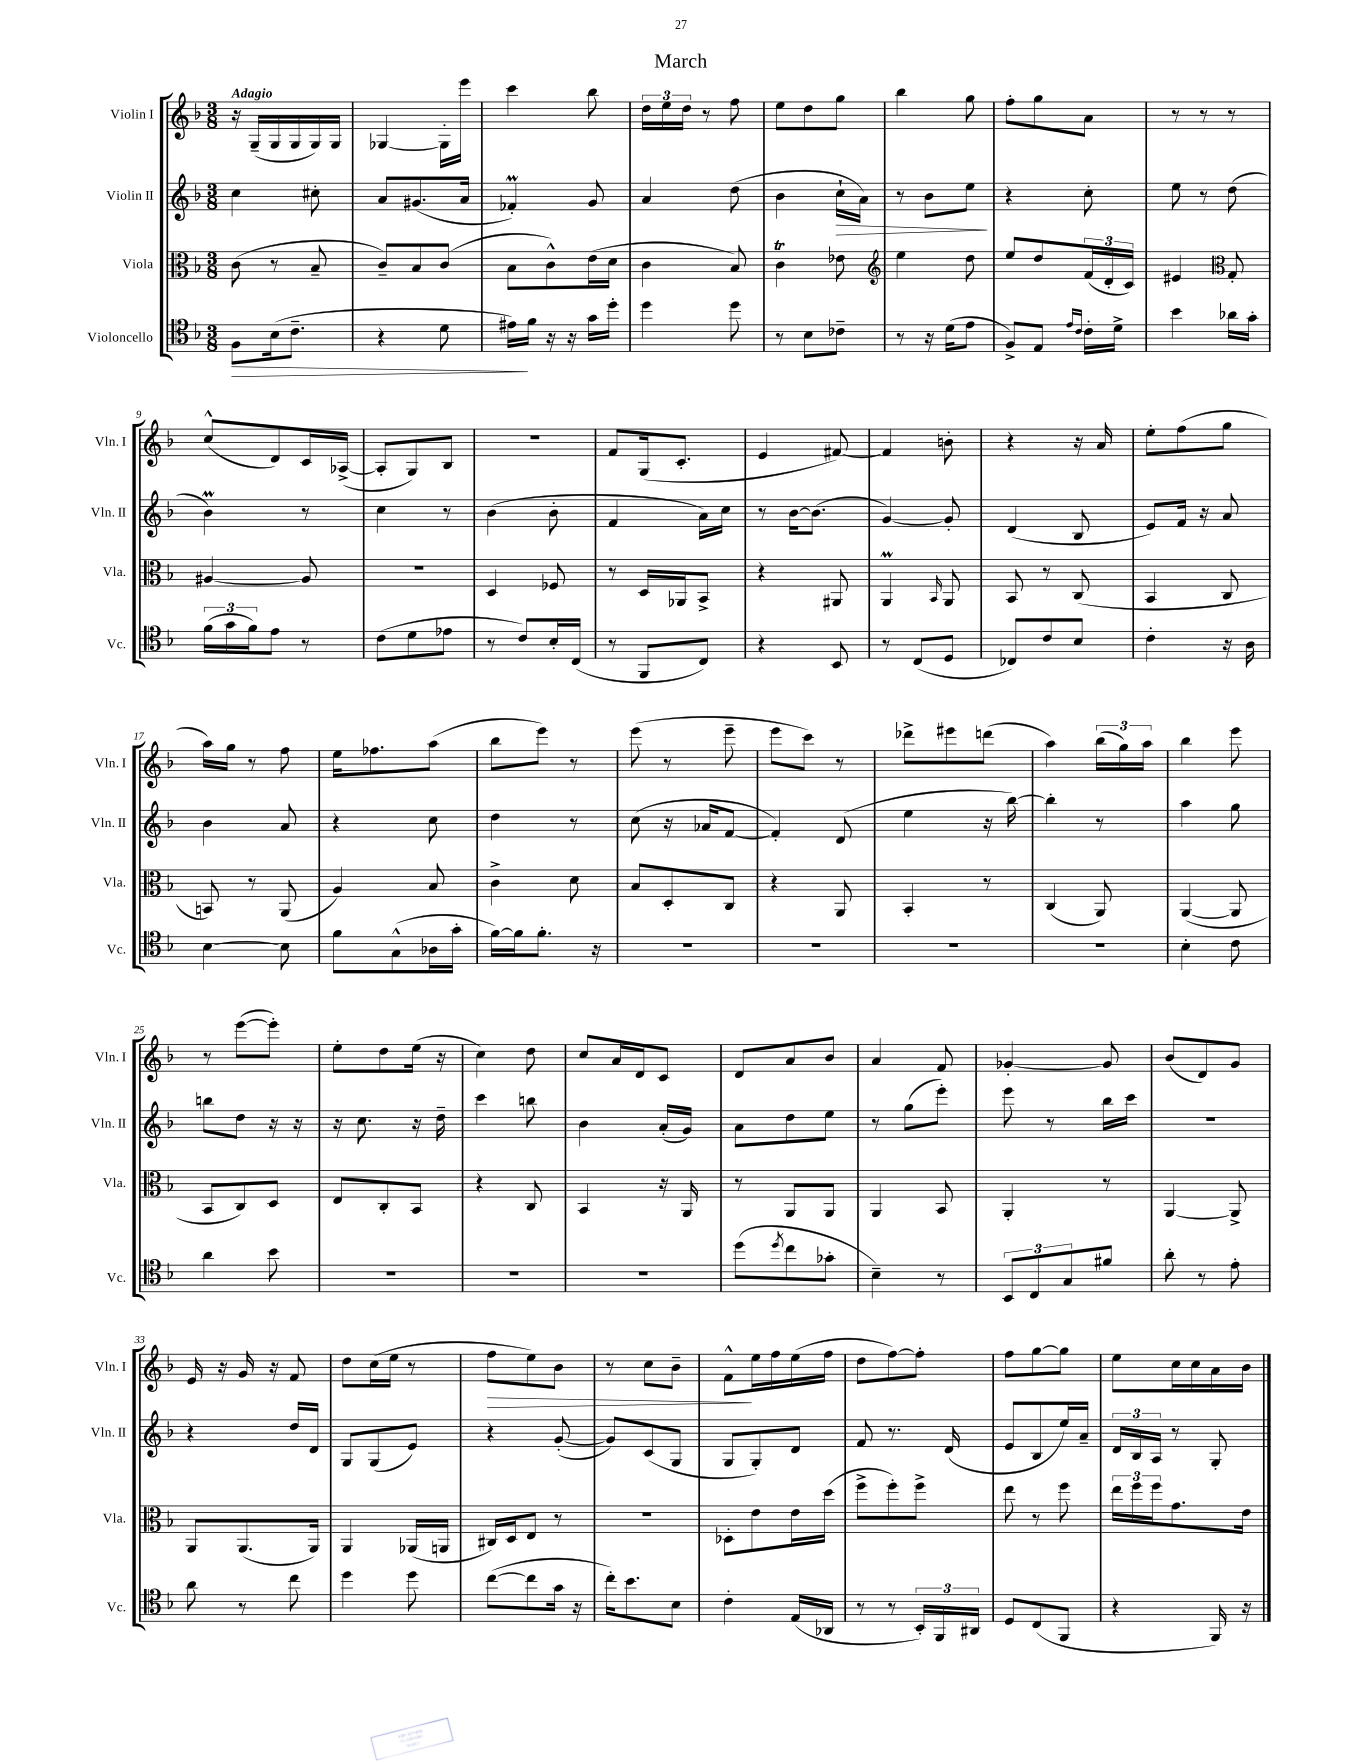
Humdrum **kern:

**kern	**kern	**kern	**kern
*staff4	*staff3	*staff2	*staff1
*clefC4	*clefC3	*clefG2	*clefG2
*k[b-]	*k[b-]	*k[b-]	*k[b-]
*M3/8	*M3/8	*M3/8	*M3/8
8F\L	(8c\	4cc\	16r
.	.	.	(16G~/LL
(16B-\k	8r	.	16G/
8.c~\J	.	.	16G/
.	8B-~/	8cc#'\	16G/)
.	.	.	16G/JJ
=	=	=	=
4r	8c~/L)	8a/L	[4G-/
.	8B-/	(8.g#/	.
8d\	(8c/J	.	16G-'\]LL
.	.	16a/Jk	16eee\JJ
=	=	=	=
16e#\LL)	8B-\L	4f-'/)	4ccc\
16f\JJ	.	.	.
16r	8c^^\)	.	.
16r	.	.	.
16g\LL	(16e\L	8g/	8bb-\
16dd'\JJ	16d\JJ	.	.
=	=	=	=
4dd\	4c\	4a/	24dd\LL
.	.	.	24ee\
.	.	.	24dd\JJ
.	.	.	8r
8dd\	8B-/)	(8dd\	8ff\
=	=	=	=
8r	4c\	4b-\	8ee\L
8B-\L	.	.	8dd\
8c-~\J	8e-\	16cc`\LL	8gg\J
.	.	16a\JJ)	.
=	=	=	=
*	*clefG2	*	*
8r	4ee\	8r	4bb-\
16r	.	8b-\L	.
(16d\LK	.	.	.
8e\J	8dd\	8ee\J	8gg\
=	=	=	=
8F^/L)	8ee/L	4r	8ff'\L
8E/J	8dd/	.	8gg\
16qqe/LL	.	.	.
16qqc/JJ	.	.	.
16c'\LL	(24f/L	8cc'\	8a\J
.	24d'/	.	.
16d^\JJ	.	.	.
.	24c/JJ)	.	.
=	=	=	=
4b-\	4e#/	8ee\	8r
.	.	8r	8r
*	*clefC3	*	*
16a-\LL	8G'/	(8dd\	8r
16g'\JJ	.	.	.
=	=	=	=
(24f\LL	[4A#/	4b-\)	(8cc^^/L
24g\	.	.	.
24f\J)	.	.	.
8e\J	.	.	8d/)
8r	8A#/]	8r	16c/L
.	.	.	([16A-^/JJ
=	=	=	=
(8c\L	4.r	4cc\	8A-'/]L
8d\	.	.	8G/)
8e-\J	.	8r	8B-/J
=	=	=	=
8r	4D/	(4b-\	4.r
8c/L)	.	.	.
16B-'/L	8F-/	8b-'\	.
(16C/JJ	.	.	.
=	=	=	=
8r	8r	4f/	8f/L
8FF/L	16D/LL	.	(16G/k
.	16AA-/J	.	8.c'/J
8C/J)	8BB-^/J	16a\LL)	.
.	.	16cc\JJ	.
=	=	=	=
4r	4r	8r	4e/
.	.	[16b-\LK	.
.	.	(8.b-\]J	.
8BB-/	8AA#/	.	[8f#/)
=	=	=	=
8r	4AA/	[4g/)	4f#/]
(8C/L	.	.	.
.	16qqBB-/	.	.
8D/J	8AA/	8g'/]	8b'\
=	=	=	=
8C-/L)	8BB-/	(4d/	4r
8c/	8r	.	.
8B-/J	(8C/	8B-/	16r
.	.	.	16a/
=	=	=	=
4c'\	4BB-/	8e/L)	8ee'\L
.	.	16f/Jk	(8ff\
.	.	16r	.
16r	8C/	8a/	8gg\J
16A\	.	.	.
=	=	=	=
[4B-\	8BB/)	4b-\	16aa\LL)
.	.	.	16gg\JJ
.	8r	.	8r
8B-\]	(8AA/	8a/	8ff\
=	=	=	=
8f\L	4A/)	4r	16ee\LK
.	.	.	8.ff-\
(8G^^\	.	.	.
16A-\L	8B-/	8cc\	(8aa\J
16g'\JJ	.	.	.
=	=	=	=
[16f\LL)	4c^\	4dd\	8bb-\L
16f\]J	.	.	.
8.f'\J	.	.	8eee\J)
.	8d\	8r	8r
16r	.	.	.
=	=	=	=
4.r	8B-/L	(8cc\	(8eee\
.	8D'/	16r	8r
.	.	16a-/LK	.
.	8C/J	[8f/J	8eee~\
=	=	=	=
4.r	4r	4f'/])	8eee\L
.	.	.	8ccc\J)
.	8AA/	(8d/	8r
=	=	=	=
4.r	4BB-'/	4ee\	8ddd-^\L
.	.	.	8eee#\
.	8r	16r	(8ddd\J
.	.	[16bb-\)	.
=	=	=	=
4.r	(4C/	4bb-'\]	4aa\)
.	8AA/)	8r	(24bb-\LL
.	.	.	24gg\)
.	.	.	24aa\JJ
=	=	=	=
4B-'\	([4AA/	4aa\	4bb-\
8c\	8AA/]	8gg\	8eee\
=	=	=	=
4a\	8BB-/L	8bb\L	8r
.	8C/)	8dd\J	([8eee\L
8b-\	8D/J	16r	8eee'\]J)
.	.	16r	.
=	=	=	=
4.r	8E/L	16r	8ee'\L
.	.	8.cc\	.
.	8C'/	.	8dd\
.	8BB-/J	16r	(16ee\Jk
.	.	16dd~\	16r
=	=	=	=
4.r	4r	4ccc\	4cc\)
.	8C/	8bb\	8dd\
=	=	=	=
4.r	4BB-/	4b-\	8cc/L
.	.	.	16a/L
.	.	.	16d/J
.	16r	(16a'/LL	8c/J
.	16AA/	16g/JJ)	.
=	=	=	=
(8dd\L	8r	8a\L	8d/L
8qdd/	.	.	.
8cc\	8AA/L	8dd\	8a/
8g-'\J	8AA/J	8ee\J	8b-/J
=	=	=	=
4B-~\)	4AA/	8r	4a/
.	.	(8gg\L	.
8r	8BB-/	8eee'\J)	8f/
=	=	=	=
12BB-/L	4AA'/	8eee\	[4g-'/
12C/	.	.	.
.	.	8r	.
12G/	.	.	.
8f#/J	8r	16bb-\LL	8g-/]
.	.	16ccc\JJ	.
=	=	=	=
8a'\	[4AA/	4.r	(8b-/L
8r	.	.	8d/)
8e'\	8AA^/]	.	8g/J
=	=	=	=
8a\	8AA/L	4r	16e/
.	.	.	16r
8r	(8.AA/	.	16g/
.	.	.	16r
8cc\	.	16dd/LL	8f/
.	16AA/Jk)	16d/JJ	.
=	=	=	=
4dd\	4AA/	8G/L	8dd\L
.	.	(8G/	(16cc\L
.	.	.	16ee\JJ
8dd\	(16AA-/LL	8e/J)	8r
.	16AA/JJ	.	.
=	=	=	=
([8cc\L	16C#/LL)	4r	8ff\L
.	16D/J	.	.
8cc\]	8E/J	.	8ee\)
16g\Jk	8r	([8g'/	8b-\J
16r	.	.	.
=	=	=	=
16cc'\LK)	4.r	8g/]L)	8r
8.b-\	.	.	.
.	.	(8c/	8cc\L
8B-\J	.	8G/J	8b-~\J
=	=	=	=
4c'\	8D-'\L	8G/L	8f^^\L
.	8e\	8G'/)	16ee\L
.	.	.	16ff\
(16E/LL	16e\L	8d/J	(16ee\
16AA-/JJ	(16dd\JJ	.	16ff\JJ
=	=	=	=
8r	8ff^\L	8f/	8dd\L
8r	8ff'\)	8.r	[8ff\)
24BB-'/LL)	8ff^\J	.	8ff'\]J
24FF/	.	.	.
.	.	(16d/	.
24AA#/JJ	.	.	.
=	=	=	=
8D/L	8ee\	8e/L	8ff\L
(8C/	8r	8B-/	[8gg\
8FF/J	8ff\	16ee/L)	8gg\]J
.	.	16a~/JJ	.
=	=	=	=
4r	24ee\LL	24d/LL	8ee\L
.	24ff\	24B-/	.
.	24ff\J	24A/JJ	.
.	8.g\	8r	16cc\L
.	.	.	16cc\
16FF/)	.	8G'/	16a\
16r	16e\Jk	.	16b-\JJ
==	==	==	==
*-	*-	*-	*-
